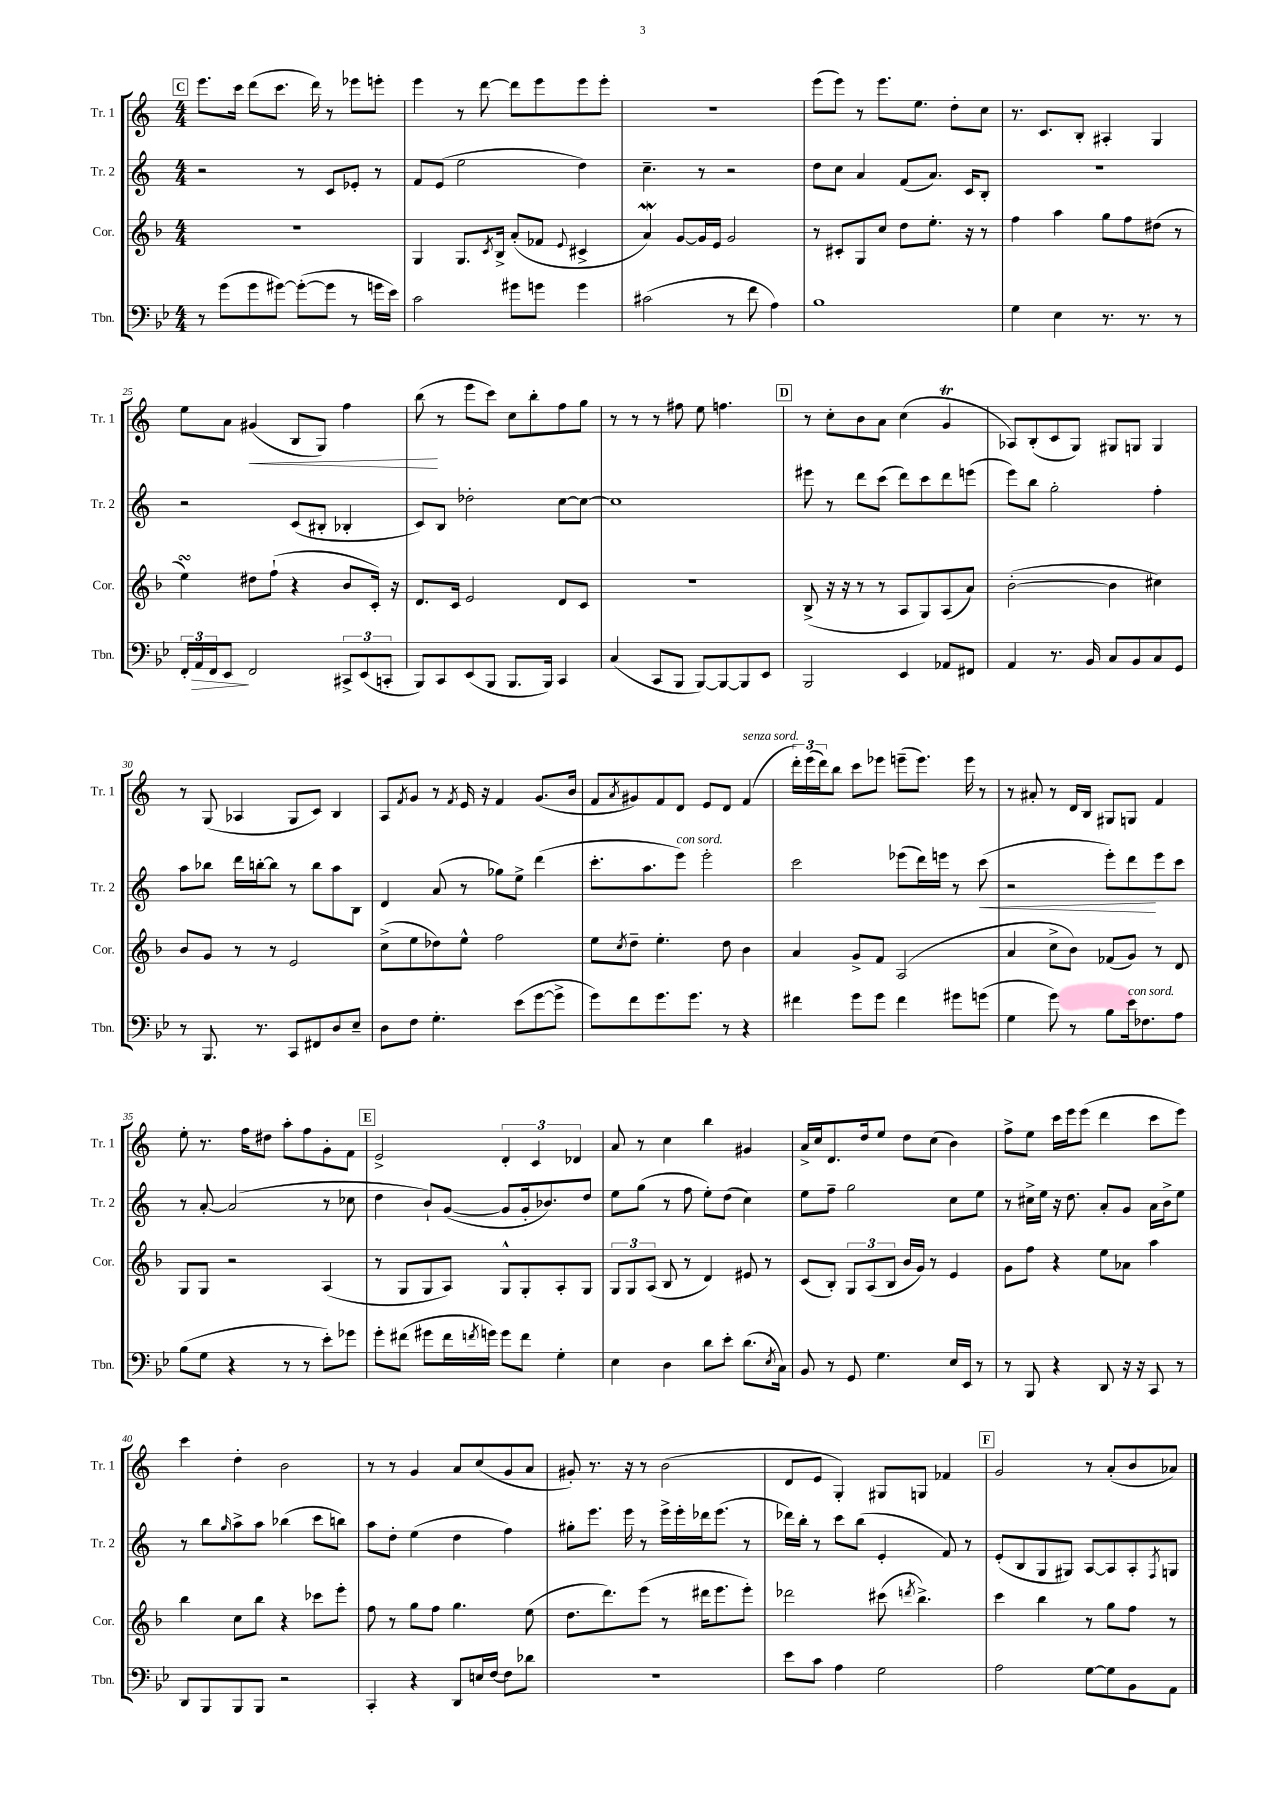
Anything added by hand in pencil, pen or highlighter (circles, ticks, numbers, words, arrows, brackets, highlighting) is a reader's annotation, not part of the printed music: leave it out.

**kern	**kern	**kern	**kern
*staff4	*staff3	*staff2	*staff1
*clefF4	*clefG2	*clefG2	*clefG2
*k[b-e-]	*k[b-]	*k[]	*k[]
*M4/4	*M4/4	*M4/4	*M4/4
8r	1r	2r	8.eee\L
(8g\L	.	.	.
.	.	.	16ccc\Jk
8g\	.	.	(8ddd\L
[8g#\J)	.	.	8.ccc\J
(8g#'\_L	.	8r	.
.	.	.	16ddd\)
8g#\]J	.	8c/L	8r
8r	.	8e-'/J	8eee-\L
16g\LL	.	8r	8eee'\J
16e-\JJ)	.	.	.
=	=	=	=
2c\	4G/	8f/L	4eee\
.	.	(8e/J	.
.	8.G/L	2ee\	8r
.	.	.	[8ddd\
.	8qc/	.	.
.	16B-^/Jk	.	.
8g#\L	(8a'/L	.	8ddd\]L
8g\J	8f-/J	.	8eee\
.	8qqe/	.	.
4g\	4c#^/	4dd\)	8eee\
.	.	.	8eee'\J
=	=	=	=
(2c#\	4a/)	4.cc~\	1r
.	[8g/L	.	.
.	16g/]L	8r	.
.	16e/JJ	.	.
8r	2g/	2r	.
8f\	.	.	.
4A\)	.	.	.
=	=	=	=
1B-	8r	8dd\L	(8eee\L
.	8c#'/L	8cc\J	8eee\J)
.	8G/	4a/	8r
.	8cc/J	.	8.eee\L
.	8dd\L	(8f/L	.
.	.	.	8.ee\J
.	8.ee'\J	8.a/J)	.
.	.	.	8dd'\L
.	16r	16c/LK	.
.	8r	8B'/J	8cc\J
=	=	=	=
4G\	4ff\	1r	8.r
.	.	.	8.c/L
4E-\	4aa\	.	.
.	.	.	8B'/J
8.r	8gg\L	.	4A#'/
.	8ff\	.	.
8.r	.	.	.
.	(8dd#\J	.	4G/
8r	8r	.	.
=	=	=	=
24FF'/LL	4ee\)	2r	8ee\L
24AA/	.	.	.
24FF/J	.	.	.
8EE-/J	.	.	8a\J
2FF/	8dd#\L	.	(4g#/
.	(8ff`\J	.	.
.	4r	(8c/L	8B/L
.	.	8B#'/J	8G/J)
12CC#^/L	8b-/L	4B-'/	4ff\
(12EE-/	.	.	.
.	16c'/Jk)	.	.
12CC'/J	.	.	.
.	16r	.	.
=	=	=	=
8BBB-/L)	8.d/L	8c/L)	(8bb\
8CC/	.	8B/J	8r
.	16c/Jk	.	.
(8EE-/	2e/	2dd-'\	8eee\L
8BBB-/J	.	.	8ccc\J)
8.BBB-/L	.	.	8cc\L
.	.	.	8bb'\
16BBB-/Jk)	.	.	.
4CC/	8d/L	[8cc\L	8ff\
.	8c/J	8cc\_J	8gg\J
=	=	=	=
(4C/	1r	1cc]	8r
.	.	.	8r
8CC/L	.	.	8r
8BBB-/J	.	.	8ff#\
[8BBB-/L)	.	.	8ee\
8BBB-/_	.	.	4.ff\
8BBB-/]	.	.	.
8EE-/J	.	.	.
=	=	=	=
2BBB-/	(8B-^/	8eee#\	8r
.	16r	8r	8cc'\L
.	16r	.	.
.	8r	8ddd\L	8b\
.	8r	(8ccc\J	8a\J
4EE-/	8A/L	8ddd\L)	(4cc\
.	8G/)	8ccc\	.
8AA-/L	(8A/	8ddd\	4g/
8FF#/J	8a/J)	(8eee\J	.
=	=	=	=
4AA/	([2b-'\	8eee\L)	8A-/L)
.	.	8bb\J	(8B'/
8.r	.	2gg'\	8c/
.	.	.	8G/J)
16BB-/	.	.	.
8C/L	4b-\]	.	8G#/L
8BB-/	.	.	8G/J
8C/	4cc#\)	4ff'\	4G/
8GG/J	.	.	.
=	=	=	=
8r	8b-/L	8aa\L	8r
8.BBB-/	8g/J	8bb-\J	(8G/
.	8r	16ddd\LL	4A-/
8.r	.	[16bb'\J	.
.	8r	8bb\]J	.
8CC/L	2e/	8r	8G/L
8FF#/	.	8bb\L	8c/J)
8D/	.	8aa\	4B/
8E-~/J	.	8B\J	.
=	=	=	=
8D\L	(8cc^\L	4d/	8A/L
.	.	.	8qf/
8F\J	8ee\	.	8g/J
4.G'\	8dd-\)	(8a/	8r
.	.	.	8qf/
.	8ee^^\J	8r	16e/
.	.	.	16r
.	2ff\	8gg-\L)	4f/
(8e-\L	.	8ee^\J	.
[8g\	.	(4ddd\	(8.g/L
8g^\]J	.	.	.
.	.	.	16b/Jk
=	=	=	=
8g\L)	8ee\L	8.ccc'\L	8f/L
.	8qcc/	.	8qa/
8f\	8dd~\J	.	8g#/)
.	.	8.aa\	.
8.g\	4.ee'\	.	8f/
.	.	8eee\J)	8d/J
8.g\J	.	.	.
.	.	2eee'\	8e/L
8r	8dd\	.	8d/J
4r	4b-\	.	(4f/
=	=	=	=
4f#\	4a/	2ccc\	24ddd'\LL)
.	.	.	(24eee\
.	.	.	24ddd\J)
.	.	.	8bb\J
8g\L	8g^/L	.	8ccc\L
8g\J	8f/J	.	8eee-\J
4f#\	(2A/	(8eee-\L	(8eee~\L
.	.	16ddd\L)	8.eee\J)
.	.	16eee\JJ	.
8g#\L	.	8r	.
.	.	.	16eee\
(8g\J	.	(8ccc\	8r
=	=	=	=
4G\	4a/	2r	8r
.	.	.	8a#'/
8g\)	8cc^\L	.	8r
8r	8b-\J)	.	16d/LL
.	.	.	16B/JJ
8B-\L	(8f-/L	8eee'\L)	8G#/L
16e-\k	8g/J)	8ddd\	8G/J
8.F-\	.	.	.
.	8r	8eee\	4f/
8A\J	8d/	8ccc\J	.
=	=	=	=
(8B-\L	8G/L	8r	8ee'\
8G\J	8G/J	[8a'/	8.r
4r	2r	(2a/]	.
.	.	.	16ff\LK
.	.	.	8dd#\J
8r	.	.	8aa'\L
8r	.	.	8ff\
8e-'\L)	(4A/	8r	8g'\
8g-\J	.	8cc-\	8f\J
=	=	=	=
8g'\L	8r	4dd\	2e^/
(8f#\J	8G/L	.	.
8g#\L	8G/	8b`/L)	.
16f#\L	8A/J)	([8g/J	.
8qf/	.	.	.
16g\JJ)	.	.	.
8g\L	8G^^/L	8g/]L	6d'/
8f\J	8G'/	16g'/k	.
.	.	.	6c/
.	.	8.b-/)	.
4G'\	8A'/	.	.
.	.	.	6d-/
.	8G/J	8dd/J	.
=	=	=	=
4E-\	12G/L	8ee\L	8a/
.	12G/	.	.
.	.	(8gg\J	8r
.	(12A/J	.	.
4D\	8B-/	8r	4cc\
.	8r	8ff\	.
8d\L	4d/)	8ee'\L)	4bb\
8e-'\J	.	(8dd\J	.
(8.d\L	8e#/	4cc\)	4g#/
.	8r	.	.
8qE-/	.	.	.
16C\Jk)	.	.	.
=	=	=	=
8BB-/	(8c/L	8ee\L	16a^/LL
.	.	.	16cc/J
8r	8B-'/J)	8ff~\J	8.d/
8GG/	12G/L	2gg\	.
.	.	.	16dd/k
.	(12A/	.	.
4.G\	.	.	8ee/J
.	12B-/J	.	.
.	16b-/LL	.	8dd\L
.	16g/JJ)	.	.
.	8r	.	(8cc\J
16E-/LL	4e/	8cc\L	4b\)
16EE-/JJ	.	.	.
8r	.	8ee\J	.
=	=	=	=
8r	8g\L	8r	8ff^\L
8BBB-/	8ff\J	16cc#^\LL	8ee\J
.	.	16ee\JJ	.
4r	4r	16r	16ccc\LL
.	.	8.dd\	16eee\J
.	.	.	(8eee\J
8DD/	8ee\L	8a'/L	4ddd\
16r	8a-\J	8g/J	.
16r	.	.	.
8CC/	4aa\	16a\LL	8ccc\L
.	.	16b^\J	.
8r	.	8ee\J	8eee\J)
=	=	=	=
8DD/L	4bb-\	8r	4ccc\
8BBB-/	.	8bb\L	.
.	.	16qqgg/	.
8BBB-/	8cc\L	8aa^\	4dd'\
8BBB-/J	8bb-\J	8aa\J	.
2r	4r	(4bb-\	2b\
.	8ccc-\L	8ccc\L	.
.	8eee'\J	8bb\J)	.
=	=	=	=
4CC'/	8ff\	8aa\L	8r
.	8r	8dd'\J	8r
4r	8gg\L	(4ee\	4g/
.	8ff\J	.	.
8DD/L	4.gg\	4dd\	8a/L
16E/L	.	.	(8cc/
[16F/JJ	.	.	.
8F\]L	.	4ff\)	8g/
8d-\J	(8ee\	.	8a/J
=	=	=	=
1r	8.dd\L	8gg#'\L	8g#'/)
.	.	8.eee\J	8.r
.	8.ddd\)	.	.
.	.	16eee\	16r
.	(8eee\J	8r	8r
.	8r	16eee^\LL	(2b\
.	.	16eee'\	.
.	16ddd#\LK	16ddd-\J	.
.	8.eee\	(8.eee\J	.
.	8eee'\J)	8r	.
=	=	=	=
8e-\L	2ddd-\	16ddd-\LL)	8d/L
.	.	16bb'\JJ	.
8c\J	.	8r	8e/J
4A\	.	8ccc\L	4G'/)
.	.	(8bb\J	.
2G\	(8ccc#\	4e'/	8G#/L
.	8qddd/	.	.
.	4.bb-^\)	.	8G/J
.	.	8f/)	4f-/
.	.	8r	.
=	=	=	=
2A\	4ccc\	(8e'/L	2g/
.	.	8B/	.
.	4bb-\	8G/	.
.	.	8G#/J)	.
[8G\L	8r	[8A/L	8r
8G\]	8gg\L	8A/]	(8a'/L
8BB-\	8ff\J	8A'/	8b/
.	.	8qF/	.
8AA\J	8r	8G/J	8a-/J)
==	==	==	==
*-	*-	*-	*-
